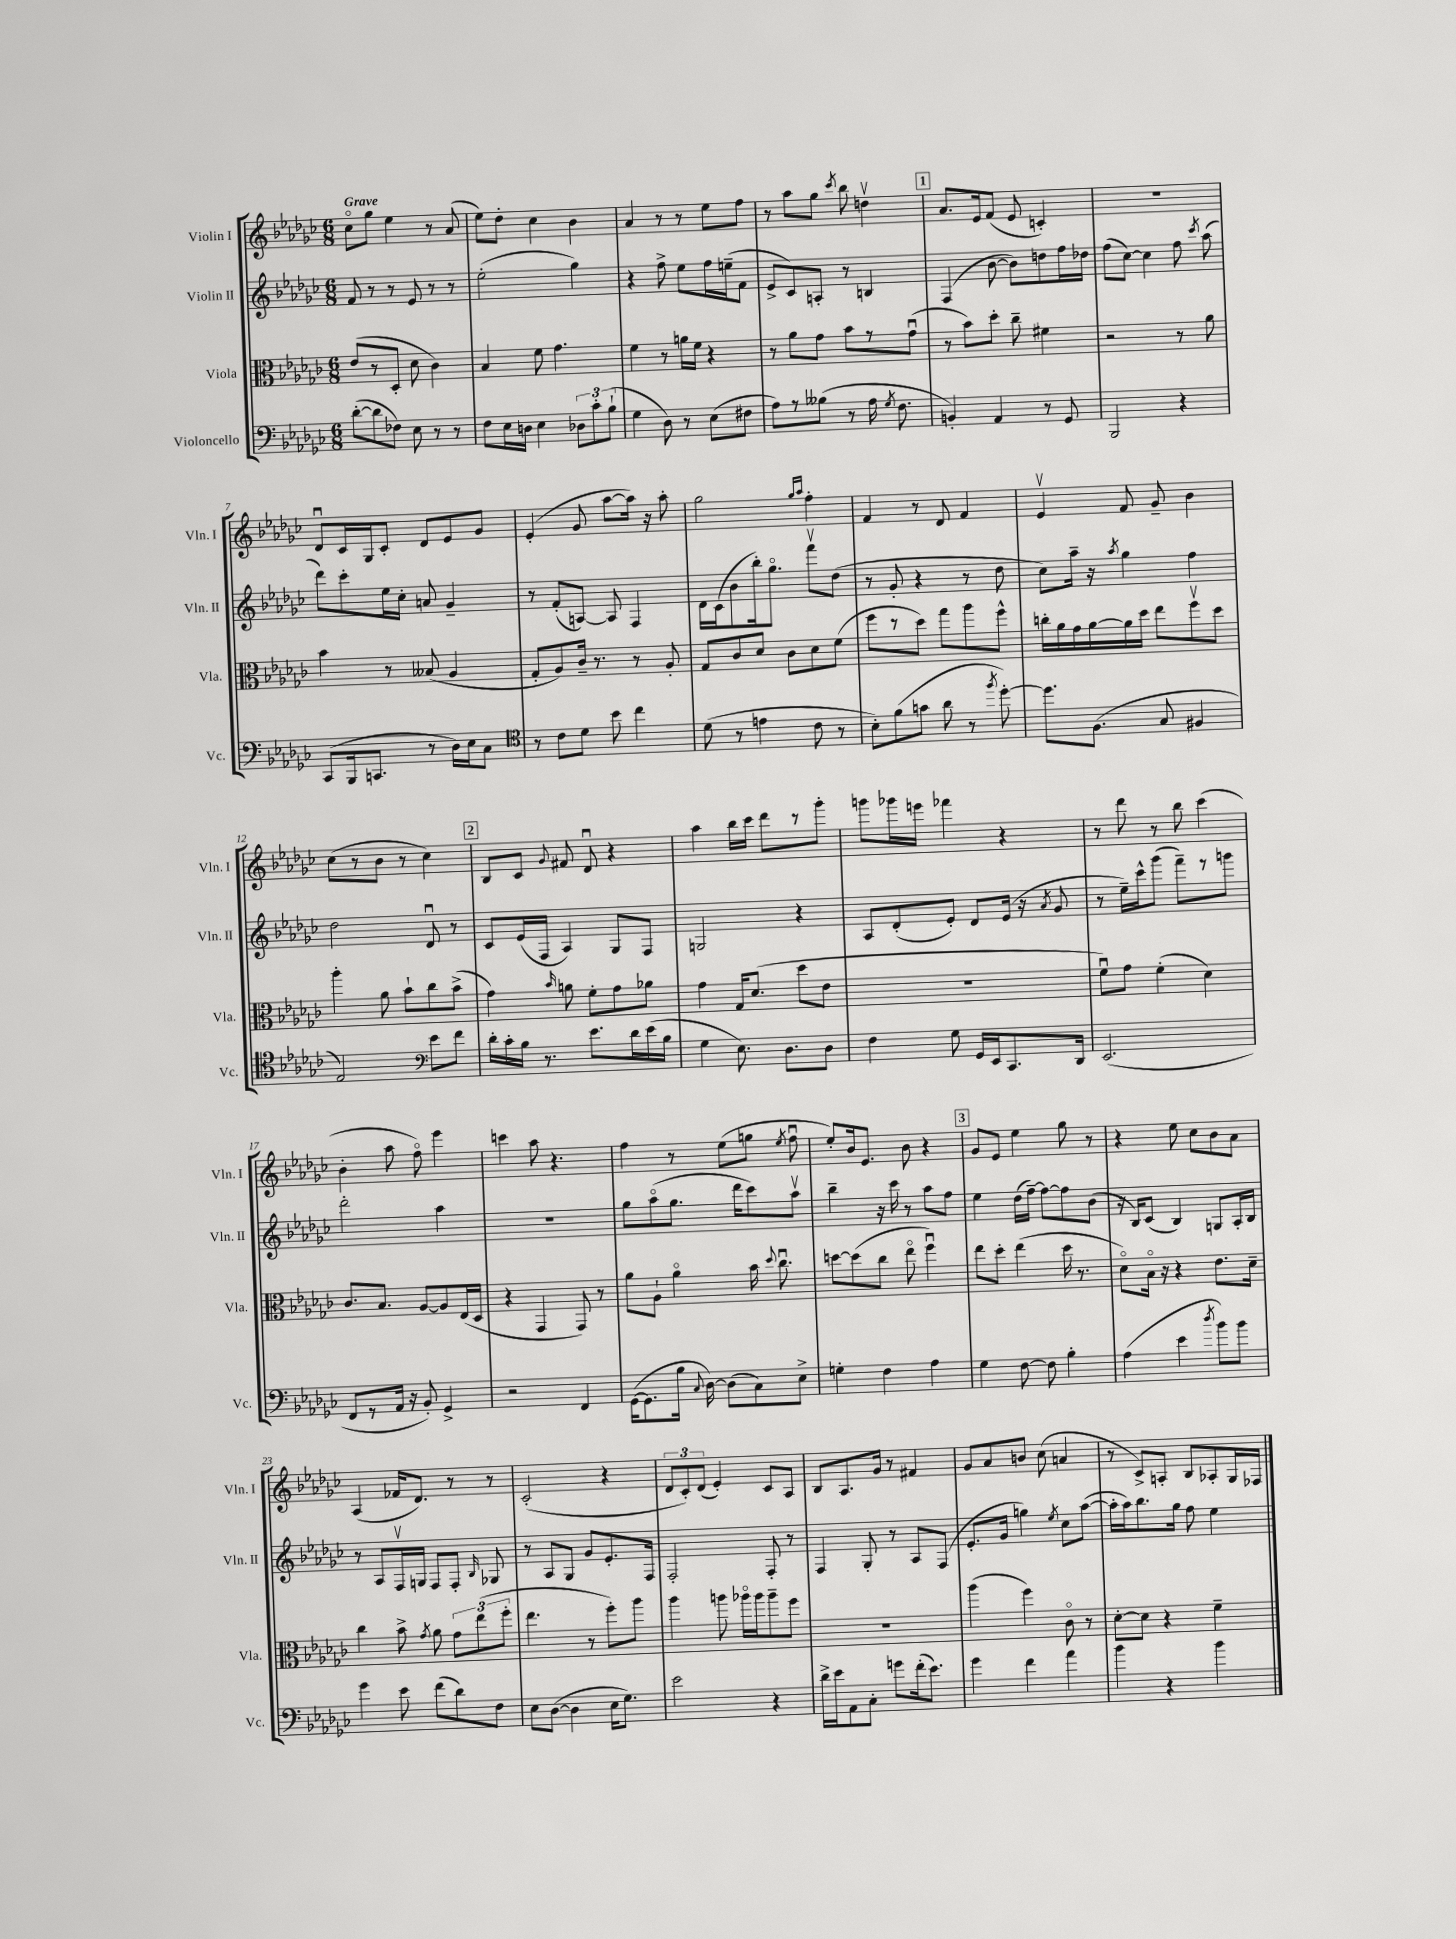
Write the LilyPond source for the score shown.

<<
\new StaffGroup <<
\new Staff = "s0" \with { instrumentName = "Violin I" shortInstrumentName = "Vln. I" } {
    \clef treble \key ges \major \numericTimeSignature \time 6/8 \tempo "Grave"
    \autoBeamOff ces''8[\flageolet ges''8] ees''4 r8 aes'8( |
    ees''8[) des''8]-. ces''4 bes'4 |
    aes'4 r8 r8 ees''8[ f''8] |
    r8 aes''8[ ges''8] \acciaccatura { ces'''8 } bes''8 d''4\upbow |
    \mark \markup { \box "1" } aes'8.[ ees'16 f'8]( ees'8 c'4-.) |
    R2. |
    des'8[\downbow ces'16 ges16 ces'8]-. des'8[ ees'8 ges'8] |
    ees'4-.( ges'8 aes''8[~ aes''16]) r16 aes''8-. |
    ges''2 \grace { ges''16[ aes''16] } f''4-. |
    f'4 r8 des'8 f'4 |
    ees'4\upbow f'8 ges'8-- bes'4 |
    ces''8[( r8 bes'8] r8 ces''4) |
    \mark \markup { \box "2" } bes8[ ces'8] \appoggiatura { ges'8 } fis'8 des'8\downbow r4 |
    aes''4 bes''16[ ces'''16] des'''8[ r8 ges'''8]-. |
    g'''8[ ges'''16 e'''16] fes'''4 r4 |
    r8 des'''8 r8 bes''8 ces'''4( |
    bes'4-. aes''8 f''8\flageolet) ees'''4 |
    c'''4 aes''8 r4. |
    f''4 r8 ees''8[( g''8] \acciaccatura { ees''8 } f''8\downbow |
    ees''8[-.) bes'16 ees'8.] bes'8 r4 |
    \mark \markup { \box "3" } ges'8[ ees'8] ees''4 ges''8 r8 |
    r4 ees''8 ces''8[ bes'8 aes'8] |
    aes4( fes'16[ des'8.]) r8 r8 |
    ces'2-.( r4 |
    \tuplet 3/2 { des'8[ ces'8-.) des'8]( } ees'4-.) ces'8[ aes8] |
    bes8[ aes8. ges'16] r8 fis'4 |
    ges'8[ aes'8 b'8] ces''8( a'4 |
    r8 ces'8[->) a8]-. bes8[ aes8-. ges16 fes16] \bar "|." |
}
\new Staff = "s1" \with { instrumentName = "Violin II" shortInstrumentName = "Vln. II" } {
    \clef treble \key ges \major \numericTimeSignature \time 6/8
    \autoBeamOff f'8 r8 r8 ees'8 r8 r8 |
    ees''2-.( ges''4) |
    r4 f''8-> ees''8[ f''16 e''16--( f'8] |
    ees'8[-> ces'8) a8]-. r8 b4 |
    \mark \markup { \box "1" } f4( bes'8~ bes'8[) d''8 f''16 des''16] |
    f''8[( ces''8]~) ces''4 f''8 \acciaccatura { ces'''8 } aes''8( |
    des'''8[) ces'''8-. ees''16 ces''16]-. a'8 ges'4-- |
    r8 f'8[-.( a8]~) a8 f4 |
    des'16[ ces'16( bes'8 bes''16-.) ges''8.]\flageolet f'''8[\upbow des''8]( |
    r8 ges'8-. r4 r8 des''8 |
    ces''8[) aes''16]-- r16 \acciaccatura { aes''8 } ges''4 f''4 |
    des''2 des'8\downbow r8 |
    \mark \markup { \box "2" } ces'8[ ees'16( f16] aes4) ges8[ f8] |
    g2 r4 |
    aes8[ des'8-.( ees'8]-.) des'8[ ees'16]( r16 \acciaccatura { aes'8 } ges'8 |
    r8 ees''16[--) ces'''16-^ ges'''8]( f'''8[--) r8 g'''8] |
    des'''2-. aes''4 |
    R2. |
    ges''8[ aes''8\flageolet( ges''8.] des'''16[ ces'''8) aes''8]\upbow |
    bes''4-- r16 ces'''16 r8 aes''8[ f''8] |
    \mark \markup { \box "3" } ees''4 des''16[( f''16]~--) f''8[~ f''8 bes'8]( |
    r16 bes16[) ces'8]( bes4) g8[ aes16-. bes16] |
    r8 aes8[ f16\upbow g16] f8[ f8]-. \grace { bes16 } ges8 |
    r8 aes8[ ges8] ges'8[ ees'8.-. f16] |
    f2-. f8-. r8 |
    f4 ges8-. r8 aes8[ f8]( |
    ees'8.[-. ges'16] g''4) \acciaccatura { ees''8 } ces''8[ aes''8]~( |
    aes''16[-. aes''16) bes''8. ges''16] f''8 ees''4 \bar "|." |
}
\new Staff = "s2" \with { instrumentName = "Viola" shortInstrumentName = "Vla." } {
    \clef alto \key ges \major \numericTimeSignature \time 6/8
    \autoBeamOff ees'8[( r8 des8]-. des'8 ces'4) |
    bes4 f'8 ges'4. |
    f'4 r8 a'16[ f'16] r4 |
    r8 aes'8[ ges'8] bes'8[ r8 ges'8]\downbow( |
    \mark \markup { \box "1" } r8 bes'8[) des''8]-. ces''8-- fis'4 |
    r2 r8 aes'8 |
    bes'4 r8 beses8( aes4 |
    ges8[-. aes8) ces'16]-- r8. r8 aes8-. |
    ges8[ ces'8 des'8] ces'8[ des'8 f'8]( |
    f''8[ r8 des''8]) ges''8[ aes''8 f''8]-^ |
    c''16[-. aes'16 ges'16 aes'16~ aes'16 des''16] ees''8[ f''8\upbow des''8] |
    aes''4-. aes'8 bes'8[-! ces''8 bes'8]->( |
    \mark \markup { \box "2" } ges'4) \grace { bes'16 } a'8 f'8[-. ges'8 aes'8] |
    ges'4 ges16[ des'8.]( des''8[ ees'8] |
    R2. |
    f'8[\downbow) ges'8] f'4-.( des'4) |
    ces'8.[ bes8.] aes8[~ aes8 ees16( des16] |
    r4 ges,4 ges,8) r8 |
    aes'8[ aes8]-! aes'4\flageolet bes'16 \appoggiatura { des''8 } ces''8.\downbow |
    d''8[~ d''8( ces''8] ees''8\flageolet f''4\downbow) |
    \mark \markup { \box "3" } ees''8[ des''8]-. ees''4( des''16 r8. |
    des'8[\flageolet) bes16]\flageolet r16 r4 ees'8.[ des'16]-- |
    ces''4 bes'8-> \acciaccatura { ges'8 } aes'8 \tuplet 3/2 { ges'8[ ees''8( f''8]-. } |
    ees''4. r8 f''8[-.) aes''8] |
    aes''4 a''8 aes''16[\flageolet aes''16 aes''8-- f''8] |
    R2. |
    aes''4( f''4) ces'8\flageolet r8 |
    des'8[~-. des'8] r4 f'4-- \bar "|." |
}
\new Staff = "s3" \with { instrumentName = "Violoncello" shortInstrumentName = "Vc." } {
    \clef bass \key ges \major \numericTimeSignature \time 6/8
    \autoBeamOff des'8[~-.( des'8 fes8]) ees8 r8 r8 |
    f8[ ees16 d16] ees4 \tuplet 3/2 { des8[ ces'8-. bes8]-!( } |
    ges4 des8) r8 ees8[( fis8] |
    aes8[) r8 beses8]( r8 aes16 \acciaccatura { ges8 } f8. |
    \mark \markup { \box "1" } b,4-.) aes,4 r8 ges,8 |
    bes,,2 r4 |
    ces,8[( bes,,16 c,8.] r8 des16[) ees16 ces8] |
    \clef tenor r8 ces'8[ des'8] bes'8 ces''4 |
    des'8( r8 e'4 ces'8 r8 |
    bes8[-.) f'8( g'8] aes'8 r8 \acciaccatura { f''8 } des''8~-.) |
    des''8.[ f8.]( ges8 fis4 |
    ees2) \clef bass ees'8[ f'8] |
    \mark \markup { \box "2" } des'16[-. ces'16-. bes16] r8. ees'8.[ des'16 ees'16( bes16] |
    ges4 ees8.) des8.[ des8] |
    f4 ges8 ges,16[ ees,16 ces,8. des,16] |
    ees,2.( |
    f,8[ r8 aes,16] r16 bes,8-.) ges,4-> |
    r2 f,4 |
    ges,16[~( ges,8. bes16] \appoggiatura { ces8 } des16~) des8[( ces8) ees8]-> |
    g4-. f4 aes4 |
    \mark \markup { \box "3" } ges4 f8~ f8 bes4-. |
    aes4( ees'4 \acciaccatura { des''8 } bes'8[) bes'8] |
    ges'4 ees'8 f'8[( des'8) f8] |
    ees8[ des8]~( des4 ees16[ ges8.]) |
    ees'2 r4 |
    des'16[-> ees'16 aes,8 ces8]-. g'8[ f'16-.( ees'8.]) |
    ges'4 f'4 aes'4 |
    bes'4 r4 bes'4 \bar "|." |
}
>>
>>
